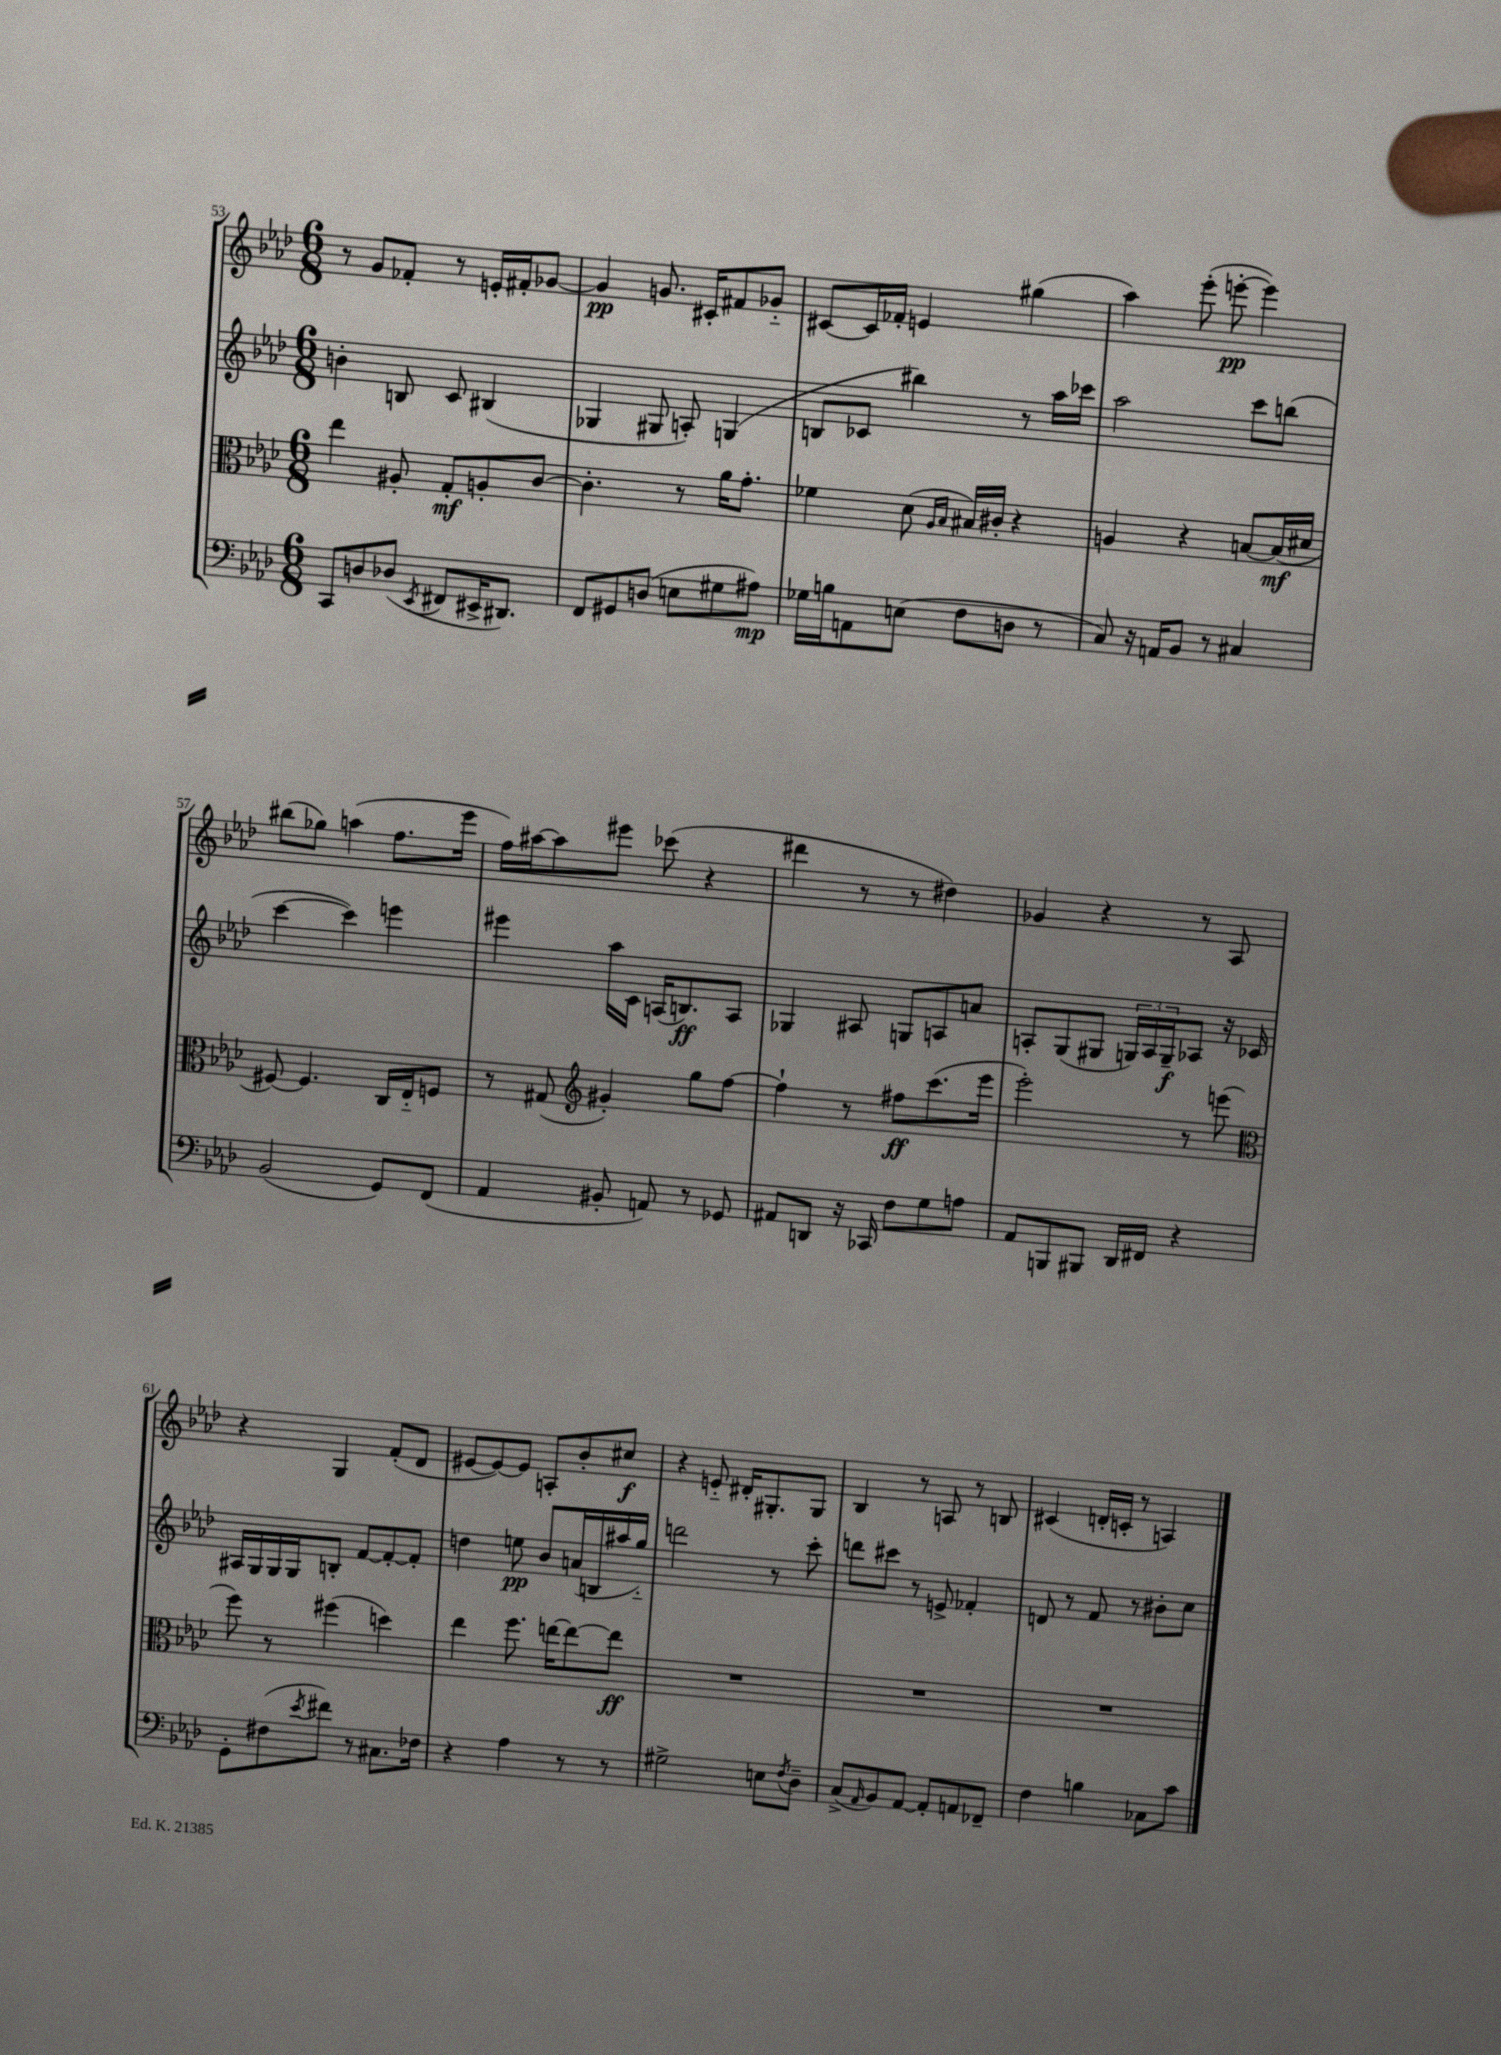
<<
\new StaffGroup <<
\new Staff = "s0" {
    \clef treble \key aes \major \numericTimeSignature \time 6/8
    r8 g'8 fes'8-. r8 e'16-. fis'16-. ges'8~ |
    ges'4\pp g'8. cis'16-. fis'8 ges'8-_ |
    cis'8~ cis'16 fes'16-. e'4 gis''4( |
    aes''4) ees'''8-.( e'''8~-.\pp e'''4) |
    bis''8( ges''8) a''4( f''8. ees'''16 |
    f''16) ais''16~ ais''8 eis'''8 ces'''8( r4 |
    dis'''4 r8 r8 dis''4) |
    ges'4 r4 r8 aes8 |
    r4 g4 f'8-.( des'8 |
    eis'8~ eis'8~) eis'8 a8-. bes'8-. cis''8\f |
    r4 e'8-_ dis'16-. gis8.-. gis8 |
    bes4 r8 a8 r8 b8 |
    cis'4( d'16-. c'16-. r8 a4) \bar "|." |
}
\new Staff = "s1" {
    \clef treble \key aes \major \numericTimeSignature \time 6/8
    b'4-. b8 c'8 bis4( |
    ges4 gis8 a8-.) g4( |
    b8 ces'8 bis''4) r8 aes''16 ces'''16 |
    aes''2 c'''8 b''8( |
    c'''4~ c'''4) e'''4 |
    eis'''4 aes''16 c'16 a16( b8.\ff) a8 |
    ges4 ais8 g8 a8 a'8 |
    a8-. g8( gis8 \tuplet 3/2 { g16) a16 g16--\f } aes8 r16 ces'16 |
    ais16 g16 g16 g16 b8-. f'8~ f'8~-. f'8-. |
    d''4 e''8\pp bes'8 a'16( b16 ais''16 g''16-_) |
    d'''2 r8 c'''8-. |
    d'''8 cis'''8 r8 e'8-> fes'4-. |
    d'8 r8 f'8 r8 bis'8-. c''8 \bar "|." |
}
\new Staff = "s2" {
    \clef alto \key aes \major \numericTimeSignature \time 6/8
    ees''4 ais8-. g8-.\mf a8-. c'8~ |
    c'4.-. r8 aes'16 g'8.-. |
    fes'4 des'8( \grace { aes16 bes16 } bis16) cis'16-. r4 |
    a4 r4 b8~ b16\mf( dis'16 |
    fis8~) fis4. c16 ees16-_ f8 |
    r8 gis8( \clef treble gis'4-.) g''8 f''8~ |
    f''4-! r8 fis''8\ff c'''8.( ees'''16 |
    ees'''2-.) r8 e'''8( |
    \clef alto f''8) r8 fis''4( d''4) |
    ees''4 f''8. e''16~ e''8~ e''8\ff |
    R2. |
    R2. |
    R2. \bar "|." |
}
\new Staff = "s3" {
    \clef bass \key aes \major \numericTimeSignature \time 6/8
    c,8 d8 des8( \acciaccatura { ees,8 } fis,8 eis,16-> dis,8.) |
    f,8 gis,8 d8( e8 gis8 ais8\mp) |
    ges16 b16 a,8 e8( f8 d8 r8 |
    c8) r16 a,16 bes,8 r8 cis4 |
    bes,2( g,8) f,8( |
    aes,4 bis,8-. a,8) r8 ges,8 |
    ais,8 d,8 r16 ces,16 f8 g8 a8 |
    aes,8 b,,8 bis,,8 des,16 fis,16 r4 |
    g,8-. fis8( \acciaccatura { ees'8 } fis'8) r8 cis8. fes16 |
    r4 aes4 r8 r8 |
    gis2-> e8 \acciaccatura { f8 } des8-- |
    c8->( \grace { aes,16 } bes,8) aes,8~ aes,8-. a,8 fes,8-- |
    f4 b4 ces8 c'8 \bar "|." |
}
>>
>>
\layout { \context { \Score currentBarNumber = #53 } }
